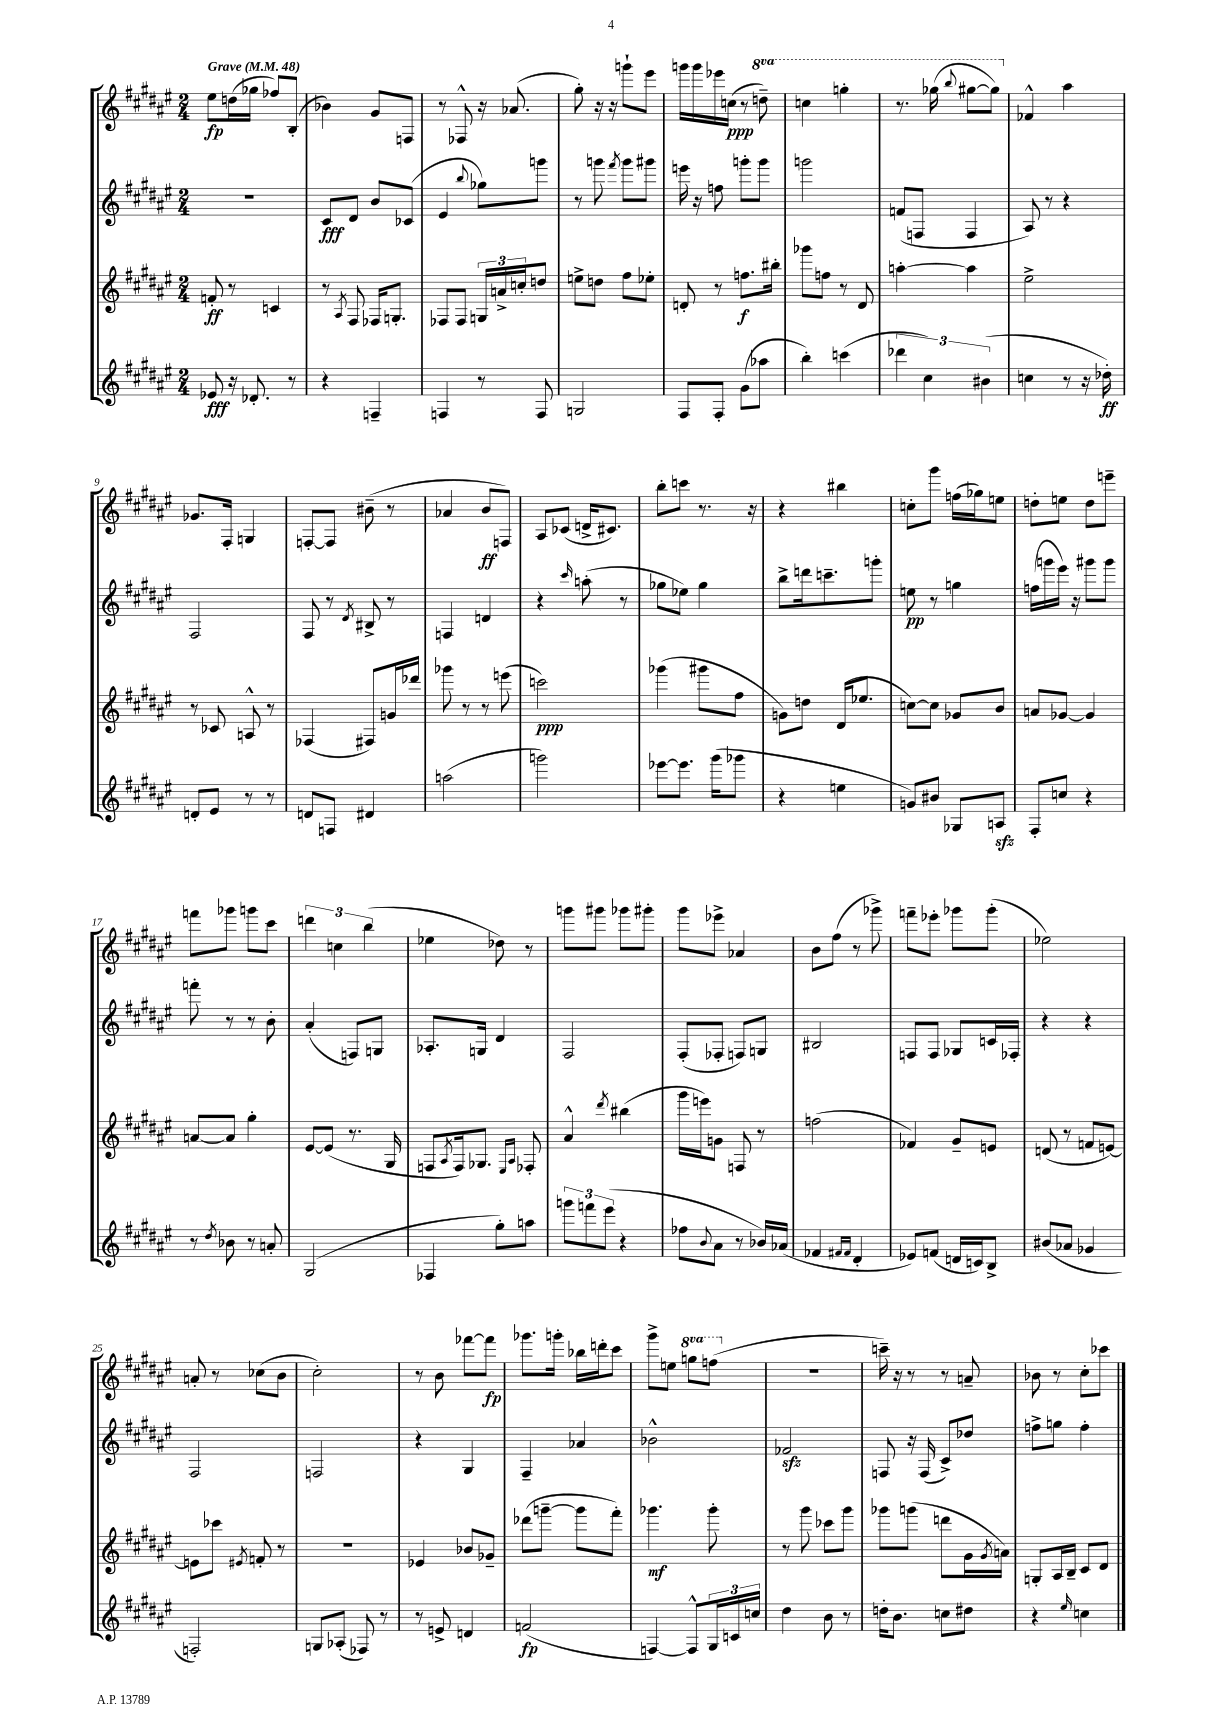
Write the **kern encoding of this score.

**kern	**dynam	**kern	**dynam	**kern	**dynam	**kern	**dynam
*part4	*part4	*part3	*part3	*part2	*part2	*part1	*part1
*staff4	*staff4	*staff3	*staff3	*staff2	*staff2	*staff1	*staff1
*clefG2	*	*clefG2	*	*clefG2	*	*clefG2	*
*k[f#c#g#d#a#e#]	*	*k[f#c#g#d#a#e#]	*	*k[f#c#g#d#a#e#]	*	*k[f#c#g#d#a#e#]	*
*M2/4	*	*M2/4	*	*M2/4	*	*M2/4	*
*MM48	*	*MM48	*	*MM48	*	*MM48	*
=1	=1	=1	=1	=1	=1	=1	=1
!	!	!	!	!	!	!LO:TX:a:B:t=Grave	!
8e-X/	fff	8fn'/	ff	2r	.	8ee#\L	fp
16r	.	8r	.	.	.	(16ddn\L	.
8.d-X'/	.	.	.	.	.	16gg-X\JJ	.
.	.	4cn/	.	.	.	8ff-X/L)	.
8r	.	.	.	.	.	(8B'/J	.
=2	=2	=2	=2	=2	=2	=2	=2
4r	.	8r	.	8c#/L	fff	4b-X\)	.
.	.	8qA#/	.	.	.	.	.
.	.	8F#/	.	8d#/J	.	.	.
4Fn~/	.	16F-X/KL	.	8b/L	.	8g#/L	.
.	.	8.Gn'/J	.	.	.	.	.
.	.	.	.	(8c-X/J	.	8Fn/J	.
=3	=3	=3	=3	=3	=3	=3	=3
4Fn/	.	8F-X/L	.	4e#/	.	8r	.
.	.	8F-/J	.	.	.	8F-X^^/	.
.	.	.	.	8qqbb/	.	.	.
8r	.	24Gn/LL	.	8gg-X\L)	.	16r	.
.	.	24an^/	.	.	.	.	.
.	.	.	.	.	.	(8.a-X/	.
.	.	24ccn'/J	.	.	.	.	.
8F/	.	8ddn/J	.	8gggn\J	.	.	.
=4	=4	=4	=4	=4	=4	=4	=4
2Gn/	.	8een^\L	.	8r	.	8gg#'\)	.
.	.	8ddn\J	.	8gggn\	.	16r	.
.	.	.	.	.	.	16r	.
.	.	.	.	8qfff#/	.	.	.
.	.	8ff#\L	.	8ggg\L	.	8gggn`\L	.
.	.	8ee-X'\J	.	8ggg#X\J	.	8eee#\J	.
=5	=5	=5	=5	=5	=5	=5	=5
8F#/L	.	8dn'/	.	16eeen\	.	16gggn\LL	.
.	.	.	.	16r	.	16ggg\	.
8F#'/J	.	8r	.	8ffn\	.	16eee-X\	.
.	.	.	.	.	.	(16ccn\JJ	ppp
(8g#\L	.	8.ffn\L	f	8gggn'\L	.	8r	.
*	*	*	*	*	*	*8va	*
8aa-X\J	.	.	.	8ggg\J	.	8dddn~\)	.
.	.	16bb#X'\Jk	.	.	.	.	.
=6	=6	=6	=6	=6	=6	=6	=6
4bb'\)	.	8ggg-X\L	.	2gggn\	.	4cccn\	.
.	.	8ffn\J	.	.	.	.	.
(4cccn\	.	8r	.	.	.	4gggn'\	.
.	.	8d#/	.	.	.	.	.
=7	=7	=7	=7	=7	=7	=7	=7
6ddd-X\	.	[4aan'\	.	(8fn/L	.	8.r	.
.	.	.	.	8Fn/J	.	.	.
6cc#\)	.	.	.	.	.	.	.
.	.	.	.	.	.	(16ggg-X\	.
.	.	.	.	.	.	8qqbbb/	.
.	.	4aa\]	.	4F/	.	[8ggg#X\L	.
(6b#X\	.	.	.	.	.	.	.
.	.	.	.	.	.	8ggg#\J])	.
=8	=8	=8	=8	=8	=8	=8	=8
*	*	*	*	*	*	*X8va	*
4ccn\	.	2ee#^\	.	8A#/)	.	4f-X^^/	.
.	.	.	.	8r	.	.	.
8r	.	.	.	4r	.	4aa#\	.
16r	.	.	.	.	.	.	.
16dd-X'\)	ff	.	.	.	.	.	.
!!LO:LB:g=z
=9	=9	=9	=9	=9	=9	=9	=9
8dn'/L	.	8r	.	2F#/	.	8.g-X/L	.
8e#/J	.	8c-X/	.	.	.	.	.
.	.	.	.	.	.	16F#'/Jk	.
8r	.	8An^^/	.	.	.	4Gn/	.
8r	.	8r	.	.	.	.	.
=10	=10	=10	=10	=10	=10	=10	=10
8dn/L	.	(4F-X/	.	8F#/	.	[8Fn'/L	.
8Fn/J	.	.	.	8r	.	8F/J]	.
.	.	.	.	8qd#/	.	.	.
4d#X/	.	8F#X/L)	.	8B#X^/	.	(8b#X~\	.
.	.	16gn/L	.	8r	.	8r	.
.	.	16ddd-X/JJ	.	.	.	.	.
=11	=11	=11	=11	=11	=11	=11	=11
(2aan\	.	8ggg-X\	.	4Fn/	.	4a-X/	.
.	.	8r	.	.	.	.	.
.	.	8r	.	4dn/	.	8b/L	ff
.	.	(8eeen\	.	.	.	8Fn/J)	.
=12	=12	=12	=12	=12	=12	=12	=12
2gggn\)	.	2cccn\)	ppp	4r	.	8A#/L	.
.	.	.	.	.	.	(8c-X/J	.
.	.	.	.	16qqccc#/	.	.	.
.	.	.	.	(8aan'\	.	16dn^/KL	.
.	.	.	.	.	.	8.c#X/J)	.
.	.	.	.	8r	.	.	.
=13	=13	=13	=13	=13	=13	=13	=13
[8eee-X\L	.	(4ggg-X\	.	8gg-X\L	.	8bb'\L	.
8.eee-\J]	.	.	.	8ee-X\J)	.	8cccn\J	.
.	.	8ggg#X\L	.	4gg-\	.	8.r	.
(16ggg#\KL	.	.	.	.	.	.	.
8ggg-X\J	.	8ff#\J	.	.	.	.	.
.	.	.	.	.	.	16r	.
=14	=14	=14	=14	=14	=14	=14	=14
4r	.	8gn\L)	.	8bb^\L	.	4r	.
.	.	8ddn\J	.	16dddn\k	.	.	.
.	.	.	.	8.cccn~\	.	.	.
4een\	.	(16d#/KL	.	.	.	4bb#X\	.
.	.	8.ee-X/J	.	.	.	.	.
.	.	.	.	8gggn'\J	.	.	.
=15	=15	=15	=15	=15	=15	=15	=15
8gn/L)	.	[8ccn\L)	.	8een\	pp	8ccn'\L	.
8b#X/J	.	8cc\J]	.	8r	.	8ggg#\J	.
8G-X/L	.	8g-X/L	.	4ggn\	.	(16ffn\LL	.
.	.	.	.	.	.	16gg-X\J)	.
8Anzz/J	.	8b/J	.	.	.	8een\J	.
=16	=16	=16	=16	=16	=16	=16	=16
8F#'/L	.	8an/L	.	(16ffn\LL	.	8ddn'\L	.
.	.	.	.	16gggn\	.	.	.
8ccn/J	.	[8g-X/J	.	16eee#\JJ)	.	8een\J	.
.	.	.	.	16r	.	.	.
4r	.	4g-/]	.	8ggg#X\L	.	8dd\L	.
.	.	.	.	8ggg#\J	.	8eeen~\J	.
!!LO:LB:g=z
=17	=17	=17	=17	=17	=17	=17	=17
8r	.	[8an/L	.	8fffn'\	.	8fffn\L	.
8qdd#/	.	.	.	.	.	.	.
8b-X\	.	8a/J]	.	8r	.	8ggg-X\J	.
8r	.	4gg#'\	.	8r	.	8gggn\L	.
8an'/	.	.	.	8b'\	.	8ccc#\J	.
=18	=18	=18	=18	=18	=18	=18	=18
(2G#/	.	[8e#/L	.	(4a#'/	.	6dddn\	.
.	.	(8e#/J]	.	.	.	.	.
.	.	.	.	.	.	6ccn\	.
.	.	8.r	.	8Fn/L)	.	.	.
.	.	.	.	.	.	(6bb\	.
.	.	.	.	8Gn/J	.	.	.
.	.	16G#/	.	.	.	.	.
=19	=19	=19	=19	=19	=19	=19	=19
4F-X/	.	8Fn/L	.	8.A-X'/L	.	4ee-X\	.
.	.	8qA#/	.	.	.	.	.
.	.	16F/k)	.	.	.	.	.
.	.	8.G-X/J	.	16Gn/Jk	.	.	.
8gg#'\L)	.	.	.	4d#/	.	8dd-X\)	.
.	.	16qqE#/LL	.	.	.	.	.
.	.	16qqA#/JJ	.	.	.	.	.
8aan\J	.	8F-X'/	.	.	.	8r	.
=20	=20	=20	=20	=20	=20	=20	=20
12gggn\L	.	4a#^^/	.	2F#/	.	8gggn\L	.
12fffn\	.	.	.	.	.	.	.
.	.	.	.	.	.	8ggg#X\J	.
(12eee#\J	.	.	.	.	.	.	.
.	.	8qddd#/	.	.	.	.	.
4r	.	(4bb#X\	.	.	.	8ggg-X\L	.
.	.	.	.	.	.	8ggg#X'\J	.
=21	=21	=21	=21	=21	=21	=21	=21
8ff-X\L	.	16ggg#\LL	.	(8F#'/L	.	8ggg#\L	.
.	.	16eeen\J)	.	.	.	.	.
8qqb/	.	.	.	.	.	.	.
8a#\J	.	8gn\J	.	8F-X'/J	.	8eee-X^\J	.
8r	.	8Fn/	.	8Fn/L)	.	4a-X/	.
16b-X/LL)	.	8r	.	8Gn/J	.	.	.
(16a-X/JJ	.	.	.	.	.	.	.
=22	=22	=22	=22	=22	=22	=22	=22
4f-X/	.	(2ffn\	.	2B#X/	.	8b\L	.
.	.	.	.	.	.	(8ff#\J	.
16qqf#X/LL	.	.	.	.	.	.	.
16qqf#/JJ	.	.	.	.	.	.	.
4d#'/	.	.	.	.	.	8r	.
.	.	.	.	.	.	8ggg-X^\)	.
=23	=23	=23	=23	=23	=23	=23	=23
8e-X/L)	.	4f-X/)	.	8Fn/L	.	8fffn~\L	.
(8fn/J	.	.	.	8F/J	.	8eee-X'\J	.
16dn/LL	.	8g#~/L	.	8G-X/L	.	8ggg-X\L	.
16cn/J)	.	.	.	.	.	.	.
8B^/J	.	8en/J	.	16cn/L	.	(8ggg-'\J	.
.	.	.	.	16F-X'/JJ	.	.	.
=24	=24	=24	=24	=24	=24	=24	=24
(8b#X/L	.	(8dn/	.	4r	.	2ee-X\)	.
8a-X/J	.	8r	.	.	.	.	.
4g-X/	.	8fn/L	.	4r	.	.	.
.	.	[8en/J)	.	.	.	.	.
!!LO:LB:g=z
=25	=25	=25	=25	=25	=25	=25	=25
2Fn'/)	.	8en\L]	.	2F#/	.	8an'/	.
.	.	8ccc-X\J	.	.	.	8r	.
.	.	8qe#X/	.	.	.	.	.
.	.	8fn'/	.	.	.	(8cc-X\L	.
.	.	8r	.	.	.	8b\J	.
=26	=26	=26	=26	=26	=26	=26	=26
8Gn/L	.	2r	.	2Fn/	.	2cc#'\)	.
(8A-X'/J	.	.	.	.	.	.	.
8F-X/)	.	.	.	.	.	.	.
8r	.	.	.	.	.	.	.
=27	=27	=27	=27	=27	=27	=27	=27
8r	.	4e-X/	.	4r	.	8r	.
8en^/	.	.	.	.	.	8b\	.
4dn/	.	8b-X/L	.	4G#/	.	[8fff-X\L	.
.	.	8g-X~/J	.	.	.	8fff-\J]	fp
=28	=28	=28	=28	=28	=28	=28	=28
(2fn/	fp	(8ddd-X\L	.	4F#~/	.	8.ggg-X\L	.
.	.	[8gggn~\J	.	.	.	.	.
.	.	.	.	.	.	16gggn'\Jk	.
.	.	8ggg\L]	.	4a-X/	.	16bb-X\LL	.
.	.	.	.	.	.	16dddn'\J	.
.	.	8fff#'\J)	.	.	.	8ccc#\J	.
=29	=29	=29	=29	=29	=29	=29	=29
[4Fn/)	.	4.ggg-X\	mf	2b-X^^\	.	8ggg#^\L	.
.	.	.	.	.	.	8een\J	.
*	*	*	*	*	*	*8va	*
8F^^/L]	.	.	.	.	.	8gggn\L	.
24G#/L	.	8ggg-'\	.	.	.	(8fffn\J	.
24cn/	.	.	.	.	.	.	.
24ccn/JJ	.	.	.	.	.	.	.
=30	=30	=30	=30	=30	=30	=30	=30
*	*	*	*	*	*	*X8va	*
4dd#\	.	8r	.	2f-Xzz/	.	2r	.
.	.	8ggg#\	.	.	.	.	.
8b\	.	8ccc-X\L	.	.	.	.	.
8r	.	8ggg#\J	.	.	.	.	.
=31	=31	=31	=31	=31	=31	=31	=31
16ddn'\KL	.	8ggg-X\L	.	8Fn/	.	16cccn~\)	.
8.b\J	.	.	.	.	.	16r	.
.	.	(8gggn\J	.	16r	.	8r	.
.	.	.	.	(16F/	.	.	.
8ccn\L	.	8dddn\L	.	8c#^/L)	.	8r	.
8dd#X\J	.	16g#\L	.	8dd-X/J	.	8an~/	.
.	.	8qg#/	.	.	.	.	.
.	.	16an\JJ)	.	.	.	.	.
=32	=32	=32	=32	=32	=32	=32	=32
4r	.	8Gn'/L	.	8ffn^\L	.	8b-X\	.
.	.	16A#/L	.	8ggn\J	.	8r	.
.	.	16B~/JJ	.	.	.	.	.
16qqee#/	.	.	.	.	.	.	.
4ccn\	.	8c#/L	.	4ff'\	.	8cc#'\L	.
.	.	8d#/J	.	.	.	8ccc-X\J	.
==	==	==	==	==	==	==	==
*-	*-	*-	*-	*-	*-	*-	*-
